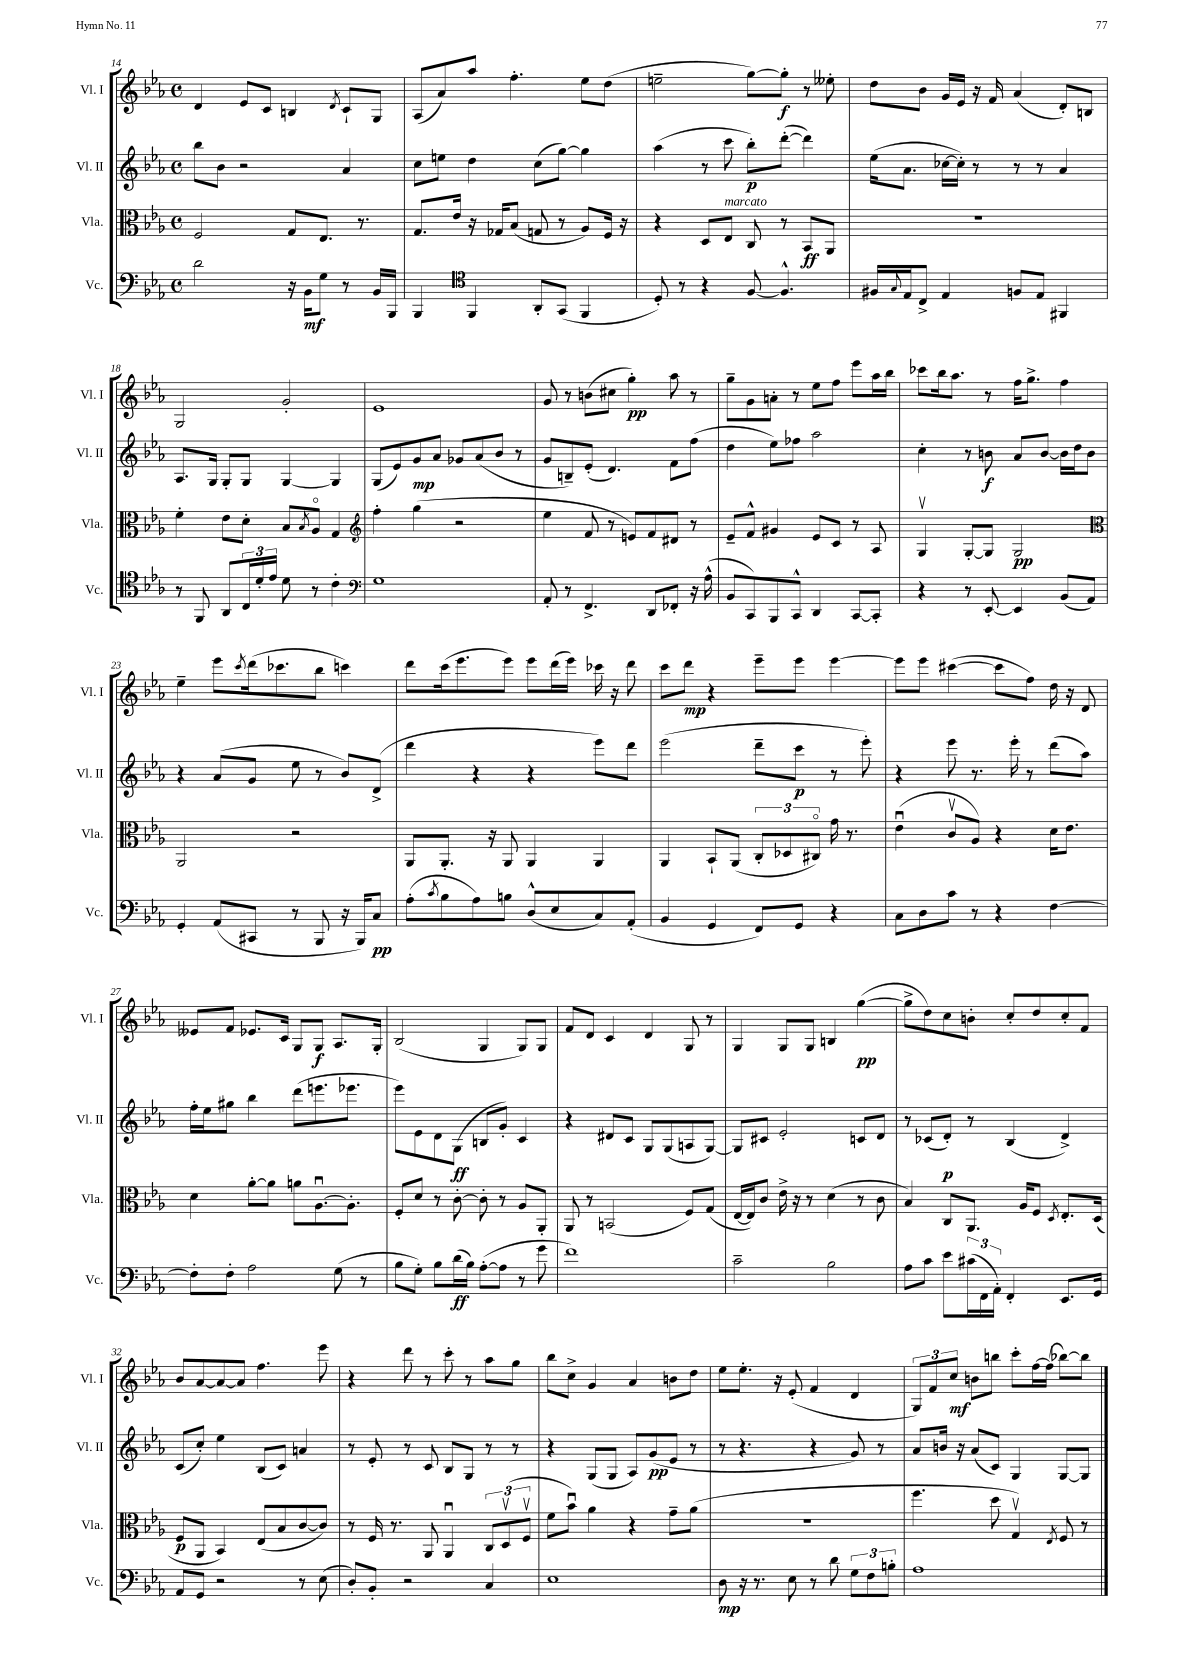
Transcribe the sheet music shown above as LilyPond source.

<<
\new StaffGroup <<
\new Staff = "s0" \with { instrumentName = "Vl. I" shortInstrumentName = "Vl. I" } {
    \clef treble \key ees \major \defaultTimeSignature \time 4/4
    d'4 ees'8 c'8 b4 \acciaccatura { d'8 } c'8-! g8 |
    aes8( aes'8) aes''8 f''4.-. ees''8 d''8( |
    e''2-- g''8~) g''8-.\f r8 eeses''8-. |
    d''8 bes'8 g'16 ees'16 r16 f'16 aes'4( d'8-.) b8 |
    g2 g'2-. |
    ees'1 |
    g'8 r8 b'8( cis''8 g''4-.\pp) aes''8 r8 |
    g''8-- g'8 a'8-. r8 ees''8 f''8 ees'''8 aes''16 bes''16 |
    ces'''8 bes''16 aes''8. r8 f''16 g''8.-> f''4 |
    ees''4-- ees'''8 \acciaccatura { c'''8 } d'''16( ces'''8. bes''8 c'''4) |
    d'''8 c'''16( ees'''8. ees'''8) ees'''8 d'''16( ees'''16) ces'''16 r16 d'''8 |
    c'''8 d'''8\mp r4 ees'''8-- ees'''8 ees'''4~ |
    ees'''8 ees'''8 cis'''4~( cis'''8 f''8) d''16 r16 d'8 |
    eeses'8 f'8 ees'8. c'16 g8 g8\f aes8. g16-. |
    bes2( g4 g8) g8 |
    f'8 d'8 c'4 d'4 g8 r8 |
    g4 g8 g8 b4 g''4~\pp( |
    g''8-> d''8) c''8 b'8-. c''8-. d''8 c''8-. f'8 |
    bes'8 aes'8~ aes'8~ aes'8 f''4. ees'''8 |
    r4 d'''8 r8 c'''8-. r8 aes''8 g''8 |
    bes''8 c''8-> g'4 aes'4 b'8 d''8 |
    ees''8 ees''8.-. r16 ees'8-.( f'4 d'4 |
    \tuplet 3/2 { g8) f'8 c''8\mf } b'8 b''8 c'''8-. f''16~ f''16( bes''8~) bes''8 \bar "|." |
}
\new Staff = "s1" \with { instrumentName = "Vl. II" shortInstrumentName = "Vl. II" } {
    \clef treble \key ees \major \defaultTimeSignature \time 4/4
    bes''8 bes'8 r2 aes'4 |
    c''8 e''8 d''4 c''8( g''8~) g''4 |
    aes''4( r8 c'''8 bes''8-.\p) d'''8~-.( d'''4) |
    ees''16( aes'8. ces''16~ ces''16-.) r8 r8 r8 aes'4 |
    aes8. g16 g8-. g8 g4~ g4 |
    g8( ees'8) g'8\mp aes'8 ges'8 aes'8( bes'8 r8 |
    g'8 b8--) ees'8-.( d'4.) f'8 f''8( |
    d''4 ees''8) fes''8 aes''2 |
    c''4-. r8 b'8\f aes'8 b'8~ b'16 d''16 b'8 |
    r4 aes'8( g'8 ees''8 r8 bes'8) d'8->( |
    d'''4 r4 r4 ees'''8) d'''8 |
    ees'''2( d'''8-- c'''8\p r8 ees'''8-.) |
    r4 ees'''8 r8. ees'''16-. r8 d'''8( aes''8) |
    f''16-. ees''16 gis''8 bes''4 d'''8( e'''8. ees'''8. |
    ees'''8) ees'8 d'8 g8\ff( b8 g'8-.) c'4 |
    r4 dis'8 c'8 g8 g8( a8 g8~) |
    g8 cis'8 ees'2-. c'8 d'8 |
    r8 ces'8( d'8-.\p) r8 bes4( d'4->) |
    c'8( c''8-.) ees''4 bes8( c'8) a'4 |
    r8 ees'8-. r8 c'8 bes8 g8 r8 r8 |
    r4 g8( g8 aes8) g'8\pp( ees'8 r8 |
    r8 r4. r4 g'8) r8 |
    aes'8 b'16 r16 aes'8( c'8) g4 g8~ g8 \bar "|." |
}
\new Staff = "s2" \with { instrumentName = "Vla." shortInstrumentName = "Vla." } {
    \clef alto \key ees \major \defaultTimeSignature \time 4/4
    f2 g8 ees8. r8. |
    g8. ees'16 r16 ges16 bes8( g8 r8 aes8) f16 r16 |
    r4 d8 ees8^\markup { \italic "marcato" } c8 r8 bes,8\ff aes,8 |
    R1 |
    f'4-. ees'8 d'8-. bes8 \acciaccatura { bes8 } aes8\flageolet g4 |
    \clef treble f''4-. g''4( r2 |
    ees''4 f'8 r8 e'8) f'8 dis'8 r8 |
    ees'8-- f'8-^ gis'4 ees'8 c'8 r8 aes8 |
    g4\upbow g8~-. g8 g2\pp |
    \clef alto aes,2 r2 |
    aes,8 aes,8.-. r16 aes,8 aes,4 aes,4 |
    aes,4 bes,8-! aes,8( \tuplet 3/2 { c8-. des8 cis8\flageolet) } g'16 r8. |
    ees'4\downbow( c'8\upbow aes8) r4 d'16 ees'8. |
    d'4 aes'8~-. aes'8 a'8 aes8.~\downbow aes8.-. |
    f8-. d'8 r8 c'8~-. c'8-. r8 aes8 aes,8-. |
    aes,8 r8 b,2( f8) g8( |
    ees16~ ees16) c'8 ees'16-> r16 r8 d'4( r8 c'8 |
    bes4) c8 aes,8. aes16 f8 \acciaccatura { d8 } ees8.-. d16( |
    f8\p aes,8 bes,4) ees8( bes8 c'8~ c'8) |
    r8 f16 r8. aes,8 aes,4\downbow \tuplet 3/2 { c8 d8\upbow( f8\upbow } |
    f'8 bes'8\downbow) aes'4 r4 g'8-- aes'8( |
    R1 |
    f''4. d''8 g4\upbow) \acciaccatura { ees8 } f8 r8 \bar "|." |
}
\new Staff = "s3" \with { instrumentName = "Vc." shortInstrumentName = "Vc." } {
    \clef bass \key ees \major \defaultTimeSignature \time 4/4
    d'2 r16 bes,16\mf g8 r8 bes,16 bes,,16 |
    bes,,4 \clef tenor f,4 aes,8-. g,8( f,4 |
    d8-.) r8 r4 f8~ f4.-^ |
    fis16 \appoggiatura { g8 } ees16 c8-> ees4 f8 ees8 fis,4 |
    r8 f,8 aes,8 \tuplet 3/2 { c16 d'16-. ees'16 } d'8 r8 c'4-. |
    \clef bass g1 |
    aes,8-. r8 f,4.-> d,8 fes,8-. r16 aes16-^( |
    bes,8 c,8) bes,,8 c,8-^ d,4 c,8~ c,8-. |
    r4 r8 ees,8~-. ees,4 bes,8( aes,8) |
    g,4-. aes,8( cis,8 r8 bes,,8 r16 bes,,16) c8\pp |
    aes8-.( \acciaccatura { c'8 } bes8 aes8) b8 d8-^( ees8 c8) aes,8-.( |
    bes,4 g,4 f,8) g,8 r4 |
    c8 d8 c'8 r8 r4 f4~ |
    f8-. f8-. aes2 g8( r8 |
    bes8 g8-.) bes8 d'16\ff( bes16) aes8~-.( aes8 r8 g'8 |
    f'1) |
    c'2-- bes2 |
    aes8 c'8 ees'8 \tuplet 3/2 { cis'16( f,16 aes,16-.) } f,4-. ees,8. g,16 |
    aes,8 g,8 r2 r8 ees8( |
    d8-.) bes,8-. r2 c4 |
    ees1 |
    d8\mp r16 r8. ees8 r8 d'8 \tuplet 3/2 { g8 f8 b8-. } |
    aes1 \bar "|." |
}
>>
>>
\layout { \context { \Score currentBarNumber = #14 } }
